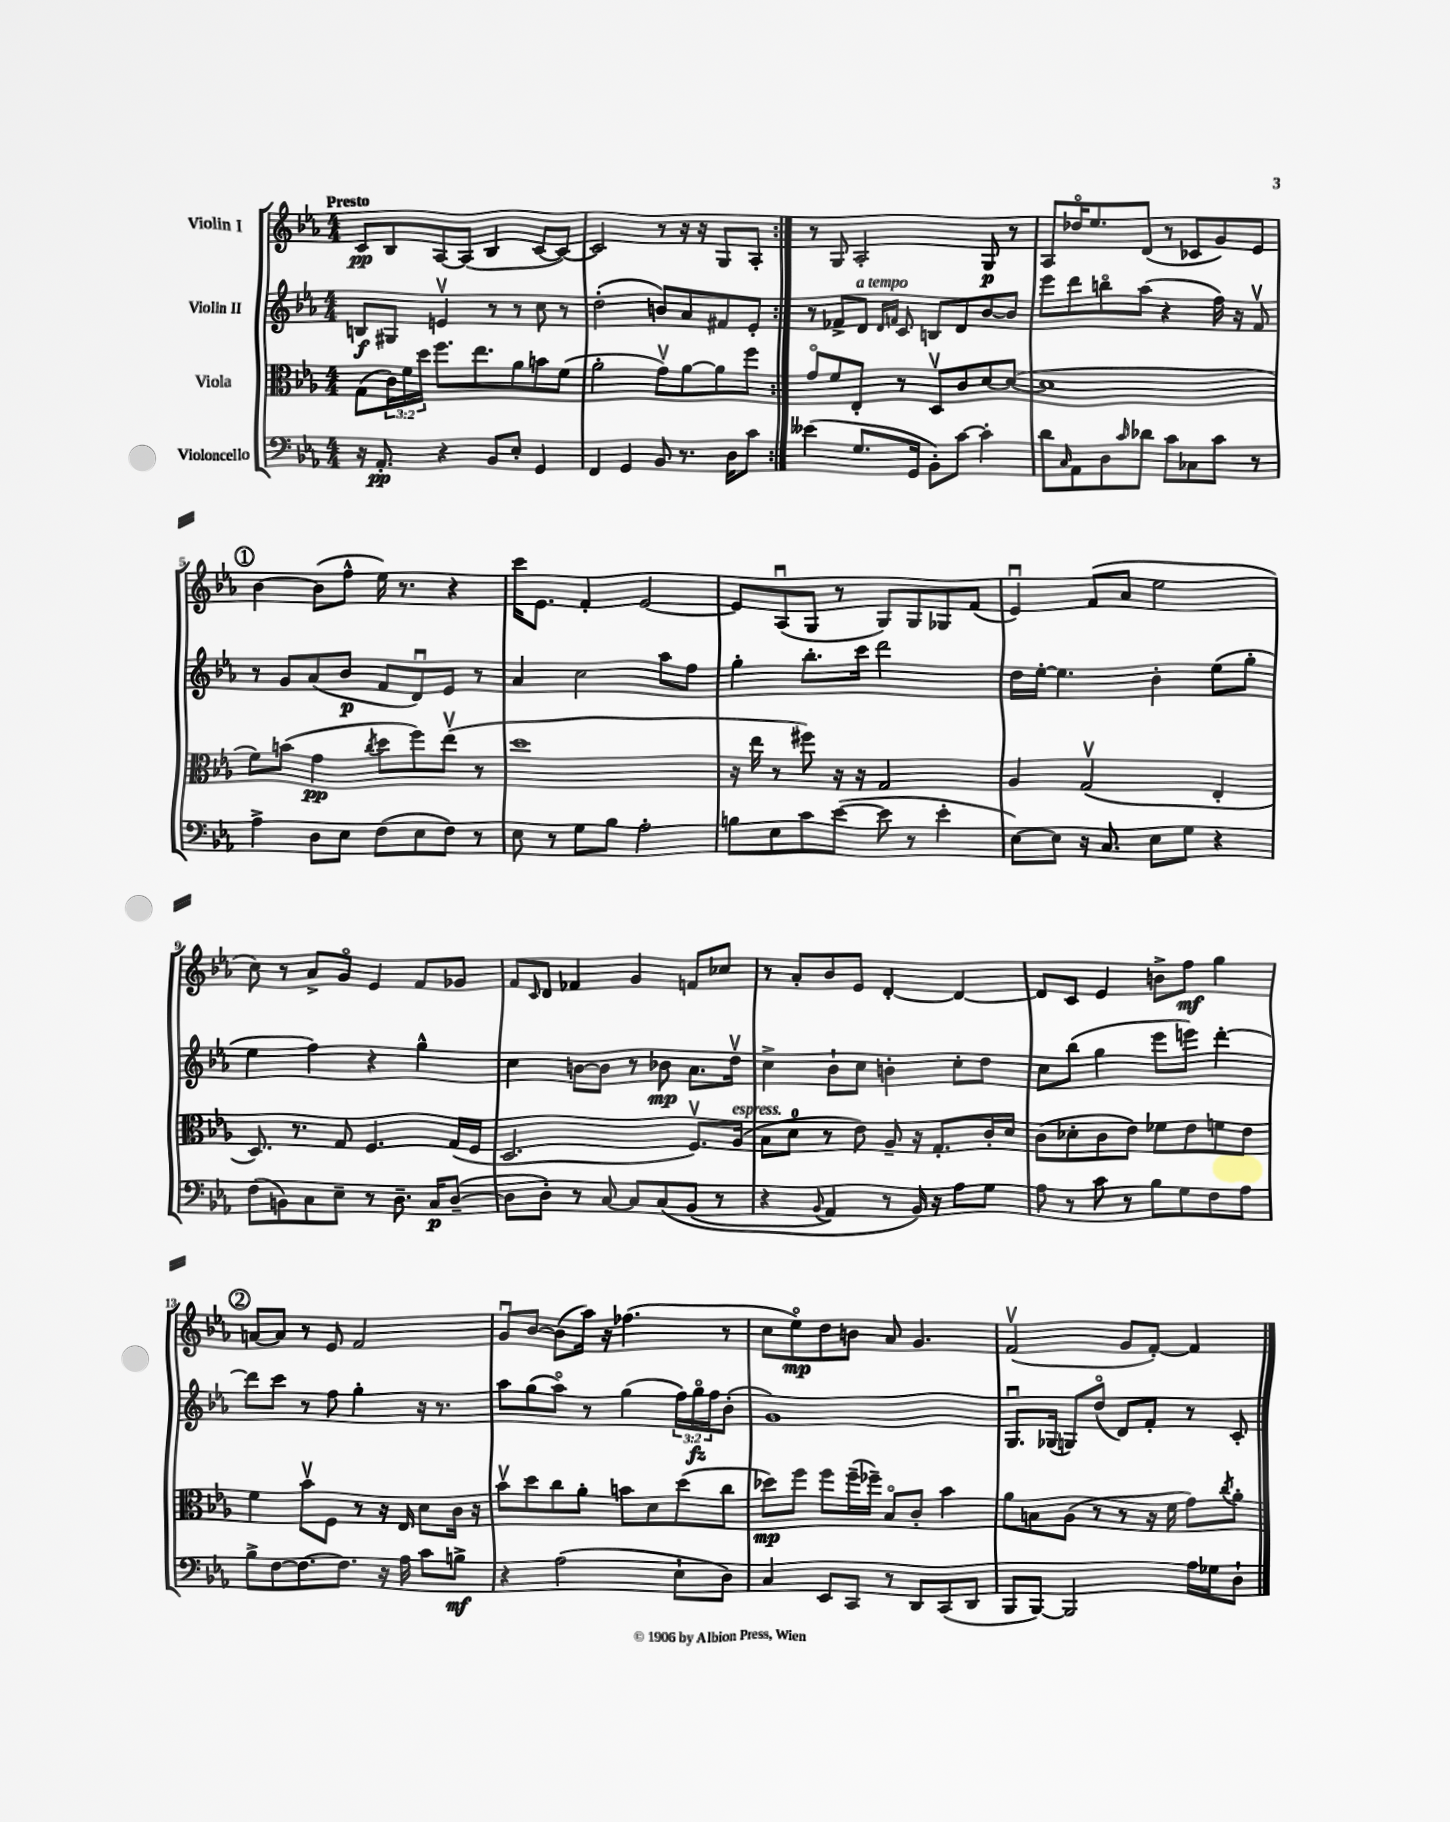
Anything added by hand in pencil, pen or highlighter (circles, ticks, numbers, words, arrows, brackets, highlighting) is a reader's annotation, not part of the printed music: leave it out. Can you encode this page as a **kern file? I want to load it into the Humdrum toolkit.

**kern	**dynam	**kern	**dynam	**kern	**dynam	**kern	**dynam
*part4	*part4	*part3	*part3	*part2	*part2	*part1	*part1
*staff4	*staff4	*staff3	*staff3	*staff2	*staff2	*staff1	*staff1
*I"Violoncello	*	*I"Viola	*	*I"Violin II	*	*I"Violin I	*
*clefF4	*	*clefC3	*	*clefG2	*	*clefG2	*
*k[b-e-a-]	*	*k[b-e-a-]	*	*k[b-e-a-]	*	*k[b-e-a-]	*
*M4/4	*	*M4/4	*	*M4/4	*	*M4/4	*
=1	=1	=1	=1	=1	=1	=1	=1
!	!	!	!	!	!	!LO:TX:a:B:t=Presto	!
16r	.	(8G\L	.	8Bn/L	f	8c/L	pp
8.AA-'/	pp	.	.	.	.	.	.
.	.	24c\L)	.	8G#X/J	.	8B-/	.
.	.	24f\	.	.	.	.	.
.	.	24dd\JJ	.	.	.	.	.
4r	.	8.ff\L	.	4env/	.	[8A-/	.
.	.	.	.	.	.	(8A-/J]	.
.	.	8.ee-\	.	.	.	.	.
8BB-/L	.	.	.	8r	.	4B-/	.
8E-'/J	.	8a-\	.	8r	.	.	.
4GG/	.	8bn\	.	8cc\	.	[8c/L	.
.	.	(8f\J	.	8r	.	8c/J_)	.
=2	=2	=2	=2	=2	=2	=2	=2
4FF/	.	2a-'\	.	(2dd'\	.	2c/]	.
4GG/	.	.	.	.	.	.	.
8BB-/	.	8gv\L)	.	8bn/L)	.	8r	.
8.r	.	[8a-\	.	8a-/	.	16r	.
.	.	.	.	.	.	16r	.
.	.	8a-\]	.	8f#X/	.	8G/L	.
16D\KL	.	.	.	.	.	.	.
8c\J	.	8ff\J	.	8e-'/J	.	8A-'/J	.
=3:|!	=3:|!	=3:|!	=3:|!	=3:|!	=3:|!	=3:|!	=3:|!
(4e--X\	.	8g/L	.	8r	.	8r	.
.	.	8f/	.	8f-X^/L	.	8G/	.
!	!	!	!	!LO:TX:a:i:t=a tempo	!	!	!
8.G/L	.	8E-'/J	.	8d/J	.	2A-'/	.
.	.	.	.	16qqd/LL	.	.	.
.	.	.	.	16qqfn/JJ	.	.	.
.	.	8r	.	8c/	.	.	.
16GG/Jk	.	.	.	.	.	.	.
8BB-'\L)	.	8Dv/L	.	8Bn/L	.	.	.
[8c\J	.	8c/	.	8d/	.	.	.
4c'\]	.	[8d/	.	[8b-/	.	8G/	p
.	.	(8d/J_	.	8b-/J]	.	8r	.
=4	=4	=4	=4	=4	=4	=4	=4
8d\L	.	1d]	.	8eee-\L	.	8A-/L	.
16qqC/	.	.	.	.	.	.	.
8AA-\	.	.	.	8ddd\	.	16dd-X/K	.
.	.	.	.	.	.	8.ee-/	.
8D\	.	.	.	8bbn\	.	.	.
16qqc/	.	.	.	.	.	.	.
8d-X\J	.	.	.	(8aa-\J	.	(8d/J	.
8c\L	.	.	.	4r	.	8r	.
8C-X\	.	.	.	.	.	8c-X/L	.
8c\J	.	.	.	16ff\)	.	8g/)	.
.	.	.	.	16r	.	.	.
8r	.	.	.	8fv/	.	8e-/J	.
!!LO:LB:g=z
!!LO:REH:place=s1:t=1
=5	=5	=5	=5	=5	=5	=5	=5
4A-^\	.	8f\L)	.	8r	.	[4b-\	.
.	.	(8bn\J	.	8g/L	.	.	.
8D\L	.	4g\	pp	(8a-/	.	(8b-\L]	.
8E-\J	.	.	.	8b-/J	p	8ff^^\J	.
.	.	8qcc/	.	.	.	.	.
(8F\L	.	8dd\L	.	8f/L	.	16ee-\)	.
.	.	.	.	.	.	8.r	.
8E-\	.	8ff\)	.	8du/)	.	.	.
8F\J)	.	(8ee-v\J	.	8e-/J	.	4r	.
8r	.	8r	.	8r	.	.	.
=6	=6	=6	=6	=6	=6	=6	=6
8E-\	.	1dd	.	4a-/	.	16ccc\KL	.
.	.	.	.	.	.	8.e-\J	.
8r	.	.	.	.	.	.	.
8G\L	.	.	.	2cc\	.	4f'/	.
8B-\J	.	.	.	.	.	.	.
2A-'\	.	.	.	.	.	[2e-/	.
.	.	.	.	8aa-\L	.	.	.
.	.	.	.	8ff\J	.	.	.
=7	=7	=7	=7	=7	=7	=7	=7
8Bn\L	.	16r	.	4gg'\	.	8e-/L]	.
.	.	16ee-\	.	.	.	.	.
8E-\	.	8r	.	.	.	(8A-u/	.
8c\	.	8ff#X\)	.	8.bb-'\L	.	8G/J	.
([8e-\J	.	16r	.	.	.	8r	.
.	.	16r	.	16ccc\Jk	.	.	.
8e-\]	.	2G/	.	2ddd\	.	8G/L)	.
8r	.	.	.	.	.	8G/	.
4e-'\	.	.	.	.	.	8G-X/	.
.	.	.	.	.	.	(8f/J	.
=8	=8	=8	=8	=8	=8	=8	=8
[8E-\L)	.	4A-/	.	16dd\LL	.	4e-u/)	.
.	.	.	.	[16ee-'\JJ	.	.	.
8E-\J]	.	.	.	4.ee-\]	.	.	.
16r	.	(2Gv/	.	.	.	(8f/L	.
8.C/	.	.	.	.	.	.	.
.	.	.	.	.	.	8a-/J	.
8E-\L	.	.	.	4b-'\	.	2ee-\	.
8G\J	.	.	.	.	.	.	.
4r	.	4E-'/	.	(8ee-\L	.	.	.
.	.	.	.	8gg'\J	.	.	.
!!LO:LB:g=z
=9	=9	=9	=9	=9	=9	=9	=9
(8F\L	.	8.D/)	.	4ee-\	.	8cc\)	.
8BBn\)	.	.	.	.	.	8r	.
.	.	8.r	.	.	.	.	.
8C\	.	.	.	4ff\)	.	8a-^/L	.
8E-~\J	.	8G/	.	.	.	8g/J	.
8r	.	4.F/	.	4r	.	4e-/	.
8.D~\	.	.	.	.	.	.	.
.	.	.	.	4gg^^\	.	8f/L	.
16C/KL	p	.	.	.	.	.	.
([8D~/J	.	(16G/LL	.	.	.	8g-X/J	.
.	.	16F/JJ	.	.	.	.	.
=10	=10	=10	=10	=10	=10	=10	=10
8D\L]	.	2.D/	.	4cc\	.	8f/L	.
.	.	.	.	.	.	16qqc/	.
8D'\J)	.	.	.	.	.	8d/J	.
8r	.	.	.	[8bn\L	.	4f-X/	.
[8C/	.	.	.	8b\J]	.	.	.
8C/L]	.	.	.	8r	.	4g/	.
(8C/	.	.	.	8b-X\	mp	.	.
(8BB-/J	.	8.Fv/L)	.	8.a-\L	.	8fn/L	.
8r	.	.	.	.	.	8cc-X/J	.
!	!	!LO:TX:a:i:t=espress.	!	!	!	!	!
.	.	(16A-/Jk	.	16ddv\Jk	.	.	.
=11	=11	=11	=11	=11	=11	=11	=11
4r	.	8B-\L	.	4cc^\	.	8r	.
.	.	8d\J	.	.	.	8a-'/L	.
8qqBB-/	.	.	.	.	.	.	.
4AA-/)	.	8r	.	8b-`\L	.	8b-/	.
.	.	8e-\)	.	8cc\J	.	8e-/J	.
8r	.	8A-~/	.	4bn'\	.	[4d'/	.
16BB-/)	.	16r	.	.	.	.	.
16r	.	8.G'/L	.	.	.	.	.
8A-\L	.	.	.	8cc'\L	.	4d/_	.
8G\J	.	16c'/L	.	8dd\J	.	.	.
.	.	16d/JJ	.	.	.	.	.
=12	=12	=12	=12	=12	=12	=12	=12
8A-\	.	(8c\L	.	8cc\L	.	8d/L]	.
8r	.	8d-X'\	.	(8bb-\J	.	8c/J	.
8c\	.	8c\	.	4gg\	.	4e-/	.
8r	.	8e-\J)	.	.	.	.	.
8B-\L	.	8f-X\L	.	8eee-\L	.	8bn^\L	.
8G\	.	8e-\	.	8eeen\J)	.	8ff\J	mf
8F\	.	8fn\	.	[4ddd'\	.	4gg\	.
8A-\J	.	8e-\J	.	.	.	.	.
!!LO:LB:g=z
!!LO:REH:place=s1:t=2
=13	=13	=13	=13	=13	=13	=13	=13
8B-^\L	.	4f\	.	8ddd\L]	.	[8an/L	.
[8F\	.	.	.	8ccc\J	.	8a/J]	.
8.F\_	.	8b-v\L	.	8r	.	8r	.
.	.	8F\J	.	8ff\	.	8e-/	.
8.F\J]	.	.	.	.	.	.	.
.	.	8r	.	4gg'\	.	2f/	.
16r	.	16r	.	.	.	.	.
16A-\	.	16E-/	.	.	.	.	.
8c\L	.	8d\L	.	16r	.	.	.
.	.	.	.	8.r	.	.	.
8Bn^\J	mf	16c\Jk	.	.	.	.	.
.	.	16r	.	.	.	.	.
=14	=14	=14	=14	=14	=14	=14	=14
4r	.	8b-v\L	.	8aa-\L	.	8gu/L	.
.	.	8dd\	.	(8gg\	.	[8b-/J	.
(2A-\	.	8cc\	.	8aa-\J)	.	(8b-\L]	.
.	.	8a-'\J	.	8r	.	16aa-\Jk)	.
.	.	.	.	.	.	16r	.
.	.	8bn\L	.	(4gg\	.	(4.ff-X\	.
.	.	8d\	.	.	.	.	.
8E-`\L	.	(8dd\	.	24ff\LL)	.	.	.
.	.	.	.	24gg\	fz	.	.
.	.	.	.	24ff\J	.	.	.
8D\J)	.	8cc\J	.	(8b-'\J	.	8r	.
=15	=15	=15	=15	=15	=15	=15	=15
4C/	.	8dd-X\L)	mp	1g)	.	8cc\L	.
.	.	8ff\J	.	.	.	8ee-\)	mp
8EE-/L	.	8ff\L	.	.	.	8dd\	.
8CC/J	.	(16ff~\L	.	.	.	8bn\J	.
.	.	16ff-X~\JJ)	.	.	.	.	.
8r	.	8B-/L	.	.	.	8a-/	.
8DD/L	.	8c'/J	.	.	.	4.g/	.
(8CC/	.	4b-\	.	.	.	.	.
8DD/J	.	.	.	.	.	.	.
=16	=16	=16	=16	=16	=16	=16	=16
8BBB-/L	.	8a-\L	.	8.Gu/L	.	(2fv/	.
[8BBB-/J)	.	8Bn\	.	.	.	.	.
.	.	.	.	(16G-X/Jk	.	.	.
2BBB-/]	.	(8A-\J	.	8Gn/L)	.	.	.
.	.	8r	.	(8dd/J	.	.	.
.	.	8r	.	8d/L)	.	8g/L	.
.	.	16r	.	8f'/J	.	[8f'/J)	.
.	.	16f\	.	.	.	.	.
16A-\LL	.	8g\L)	.	8r	.	4f/]	.
16G-X\J	.	.	.	.	.	.	.
.	.	8qcc/	.	.	.	.	.
8D`\J	.	8a-'\J	.	8c'/	.	.	.
==	==	==	==	==	==	==	==
*-	*-	*-	*-	*-	*-	*-	*-
